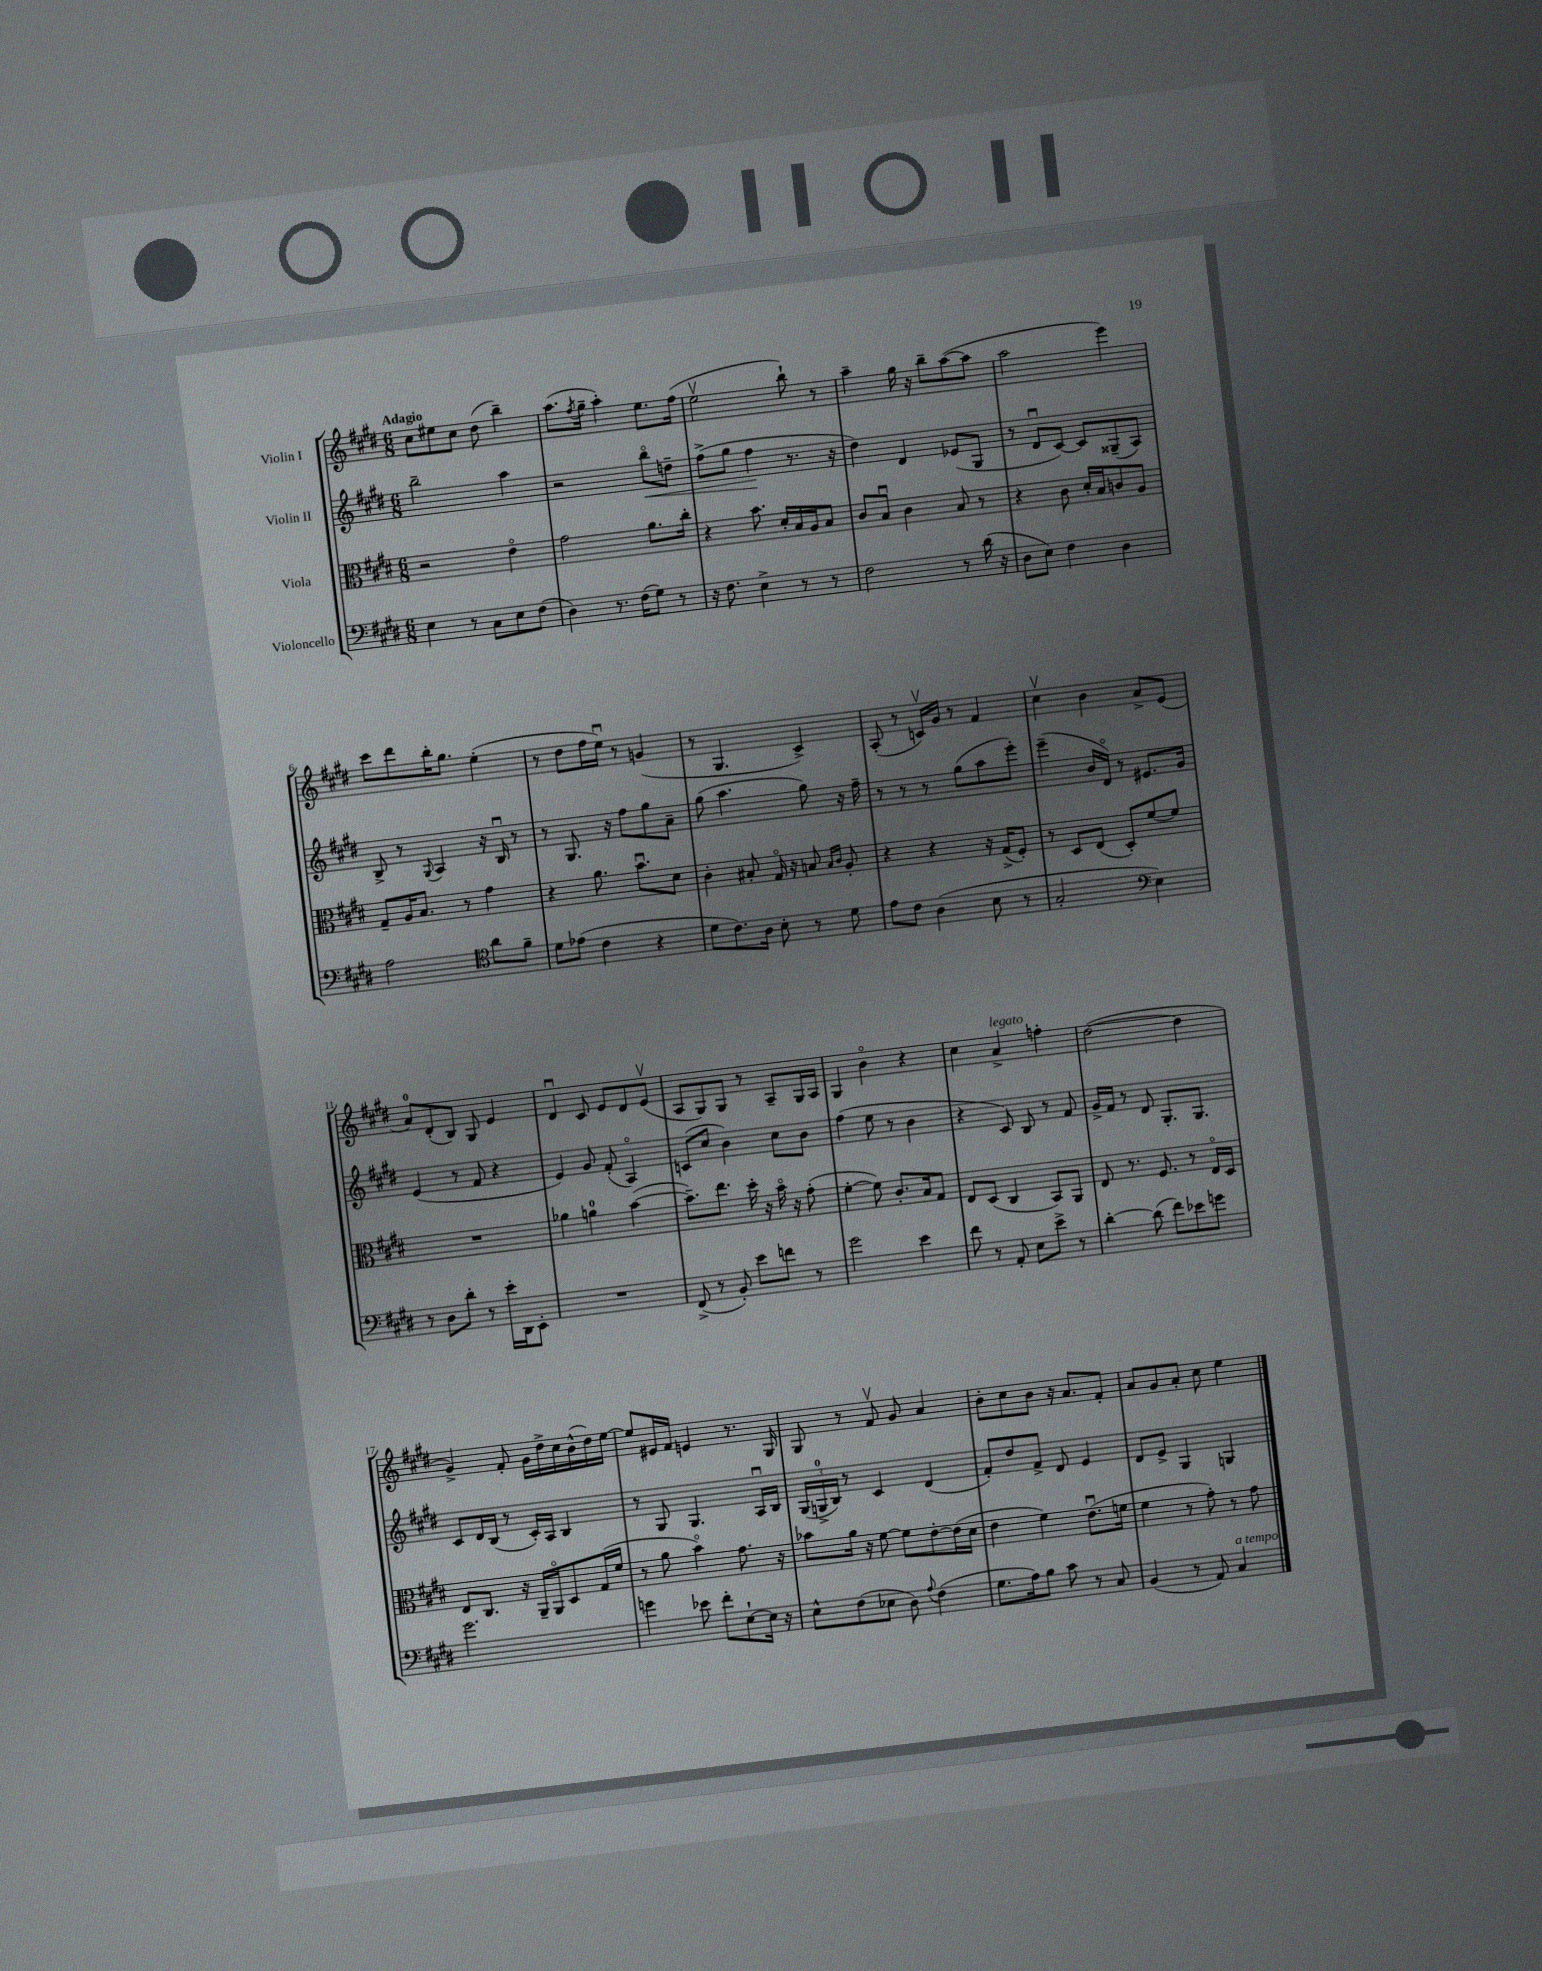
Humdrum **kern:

**kern	**kern	**kern	**kern
*staff4	*staff3	*staff2	*staff1
*clefF4	*clefC3	*clefG2	*clefG2
*k[f#c#g#d#]	*k[f#c#g#d#]	*k[f#c#g#d#]	*k[f#c#g#d#]
*M6/8	*M6/8	*M6/8	*M6/8
4E	2r	2bb~	8cc#
.	.	.	8ee#
8r	.	.	8cc#
8C#	.	.	(8dd#
8E	4eo	4aa	4bb~)
(8F#	.	.	.
=	=	=	=
4D#)	2g#	2r	(8.aa
.	.	.	8qff#
.	.	.	16gg#~
8.r	.	.	4aa')
(16F#	.	.	.
8G#)	8.a	8bbo	8.ee
8r	.	8dd~	.
.	16cc#'	.	(16ff#
=	=	=	=
16r	4r	(8ff#^	2eev
8.F#	.	.	.
.	.	8gg#	.
4E^	8.b	4ff#	.
.	16d#'	.	.
8r	16B	8.r	8bb`)
.	16A	.	.
8r	8B	.	8r
.	.	16r	.
=	=	=	=
2F#	8c#	4dd#)	4aa~
.	8Bu	.	.
.	4c#	4d#	16gg#
.	.	.	16r
.	.	.	8bb~
8r	8B	(8e-	([8aa
(16d#	8r	8G#	8aa]
16r	.	.	.
=	=	=	=
8D#	4r	8r	2aa
8E)	.	8d#u	.
4F#	8c#	[8c#)	.
.	16d#'	8c#]	.
.	16B	.	.
4D#	8c	(8G##~	4eee)
.	8A	8A)	.
=	=	=	=
2A	8G#~	8B^	8ccc#
.	16A	8r	8ddd#
.	8.B	.	.
.	.	8qqG#	.
.	.	4A	16bb'
.	.	.	8.gg#
.	8r	.	.
*clefC4	*	*	*
8a	4g#	16r	(4ee'
.	.	16Bu	.
8f#~	.	8r	.
=	=	=	=
8d#	4r	8r	8r
(8e-	.	8.G#	8dd#
4c#	8.a	.	16ff#
.	.	16r	16eeu)
.	.	8ff#	8r
.	8.bu	.	.
4r	.	8gg#	(4g
.	8d#	8a~	.
=	=	=	=
8d#	4c#'	(8gg#	8r
8.c#)	.	4.aa	4.G#
.	8B#'	.	.
16A	.	.	.
8B'	16G#o	.	.
.	16r	.	.
8r	8B	8gg#)	4c#^)
.	16qqB	.	.
.	16qqc#	.	.
8d#	8A'	16r	.
.	.	16ff#~	.
=	=	=	=
8e	4r	8r	(8A'
8c#	.	8r	8r
(4A	4r	8r	16cv)
.	.	.	16g#
.	.	(8gg#	8r
8B	16r	8aa	4f#
.	(16G#^	.	.
8r	8F#')	8eee')	.
=	=	=	=
2G#'	8r	(4eee~	4cc#v
.	8D#	.	.
.	(8E	16b	4b
.	.	16d#o)	.
.	8D#')	8r	.
*clefF4	*	*	*
4E)	[8f#	8.e#	8a^
.	8f#]	.	(8e
.	.	16g#	.
=	=	=	=
8r	2.r	(4e	8a)
8D#	.	.	(8d#'
8d#'	.	8r	8B)
8r	.	8f#	8G#
16e'	.	4r	4e
16DD#	.	.	.
8EE'	.	.	.
=	=	=	=
2.r	4a-	4e)	4d#u
.	4a	8g#	8c#
.	.	(8f#'	8e
.	([4b	4Ao)	8d#
.	.	.	(8ev
=	=	=	=
(8FF#^	8.b~])	(8c	8A
8r	.	8cc#	8G#)
.	8.ee	.	.
8BB')	.	4b)	8G#
8e	16dd#'	.	8r
.	16r	.	.
8f	16bo	8cc#	8A~
.	16r	.	.
8r	(8g#'	8b	16G#
.	.	.	16A
=	=	=	=
2g#	[4f#'	(4ff#	4G#
.	8f#])	8ee	4bo
.	8.c#'	8r	.
4e	.	4b	4r
.	16B	.	.
.	8G#	.	.
=	=	=	=
8f#	8E	4r	4cc#
8r	(8D#	.	.
8AA'	4C#	8c#)	4a^
8E	.	8B	.
8e^	8BB)	8r	4ff'
8r	8AA	8f#	.
=	=	=	=
[4d#'	8E	16g#^	([2dd#
.	.	16f#	.
.	8.r	8r	.
(8d#]	.	8d#	.
.	8.F#	.	.
8f#)	.	8.G#'	.
8e-	8r	.	4dd#]
.	.	8.G#	.
8g	16Eo	.	.
.	16D#	.	.
=	=	=	=
2.g#	8E	8c#	4g#^)
.	8.C#	16d#	.
.	.	(16B	.
.	.	8r	8f#'
.	16r	.	.
.	16AA~	16c#')	16g#
.	16AAo	16A	16dd#^
.	8D#	4B	16cc#
.	.	.	(16b^^
.	(16G#	.	16dd#)
.	16f#	.	[16ee
=	=	=	=
4g	8r	8r	8ee]
.	8a	8G#	16e#
.	.	.	16f#
8e-	4bo)	4.G#	4e
8f#'	.	.	.
[8E`	8.g#	.	8.r
16E]	.	16Au	.
16r	16r	16B	16G#
=	=	=	=
8E^^	8b-	(24G#	8G#
.	.	24G^	.
.	.	24B)	.
(8F#	16a	8r	8r
.	16r	.	.
8E-	[8f#	4c#	8f#v
8D#)	8f#]	.	8g#
8qqA	.	.	.
(4F#	[8e'	(4d#	4a
.	(16e]	.	.
.	16d#	.	.
=	=	=	=
8.G#	4e	8f#')	8b'
.	.	8dd#	8cc#
16A)	.	.	.
8B	4f#)	8f#^	8b
8c#	.	8d#	16r
.	.	.	8.a
8r	(8.eu	4e	.
8C#	.	.	8f#'
.	16f	.	.
=	=	=	=
(4BB	4f#	8d#	8a
.	.	8e^	8g#
8r	8r	4G#	8a'
8AA)	8g#')	.	8cc#
4C#	8r	4G	4ee
.	8g#	.	.
==	==	==	==
*-	*-	*-	*-
